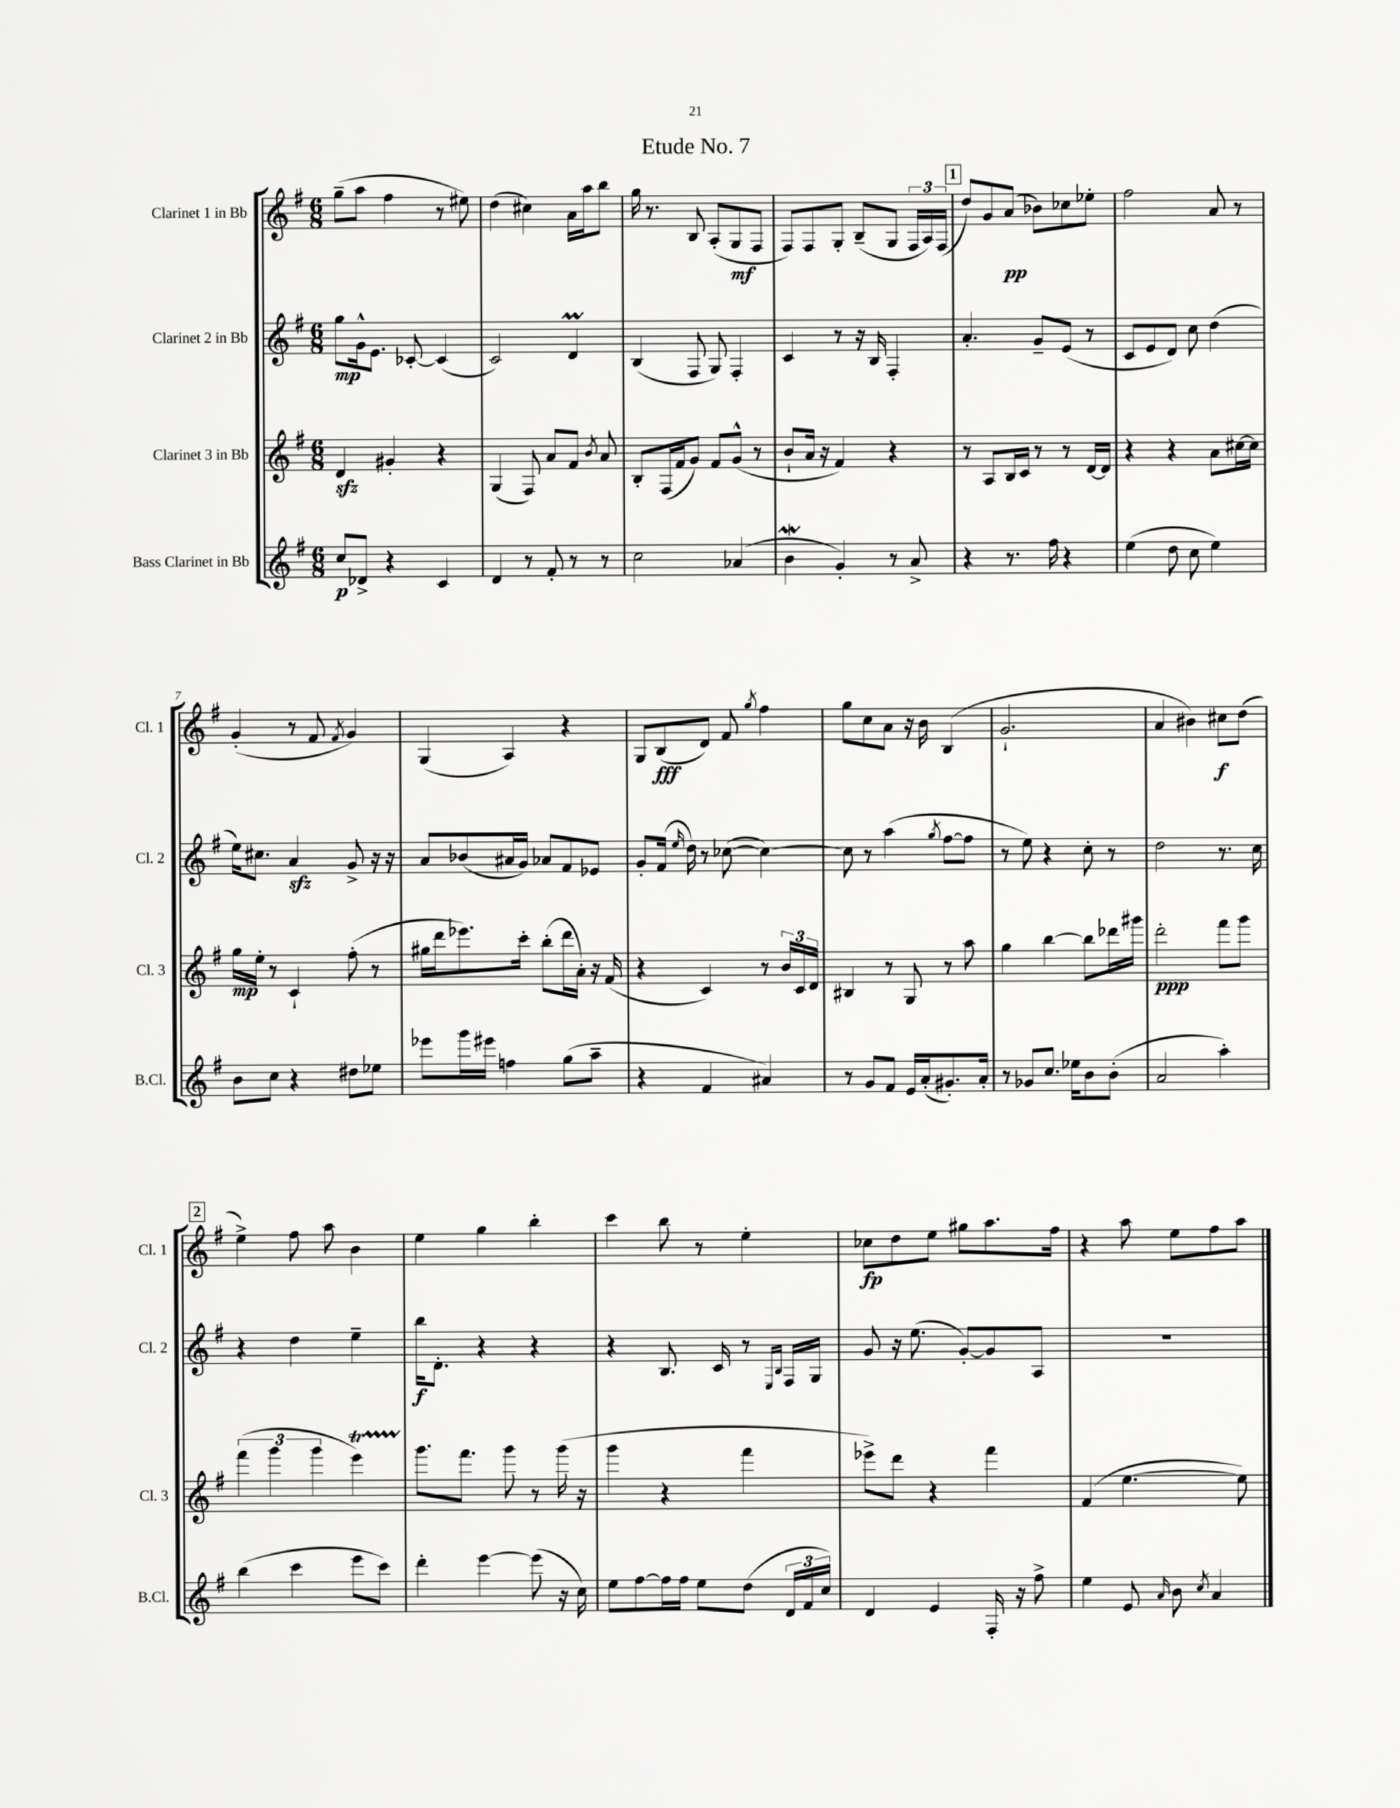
\header { title = "Etude No. 7" }
<<
\new StaffGroup <<
\new Staff = "s0" \with { instrumentName = "Clarinet 1 in Bb" shortInstrumentName = "Cl. 1" } {
    \clef treble \key g \major \numericTimeSignature \time 6/8
    \autoBeamOff g''8[--( a''8] fis''4 r8 eis''8) |
    d''4( cis''4) a'16[ a''16 b''8] |
    g''16 r8. b8 a8[-.( g8\mf fis8] |
    fis8[) fis8 g8]-. b8[--( g8] \tuplet 3/2 { fis16[ a16) fis16]( } |
    \mark \markup { \box "1" } d''8[) g'8 a'8]\pp( bes'8[) ces''8 ees''8]-. |
    fis''2 a'8 r8 |
    g'4-.( r8 fis'8 \acciaccatura { fis'8 } g'4) |
    g4( a4) r4 |
    g8[ b8\fff( d'8]) fis'8 \acciaccatura { g''8 } fis''4 |
    g''8[ c''8 a'8] r16 b'16 b4( |
    g'2.-! |
    a'4 bis'4) cis''8[\f d''8]( |
    \mark \markup { \box "2" } e''4->) fis''8 a''8 b'4 |
    e''4 g''4 b''4-. |
    c'''4 b''8 r8 e''4-. |
    ces''8[\fp d''8 e''8] gis''8[ a''8. fis''16] |
    r4 a''8 e''8[ fis''8 a''8] \bar "|." |
}
\new Staff = "s1" \with { instrumentName = "Clarinet 2 in Bb" shortInstrumentName = "Cl. 2" } {
    \clef treble \key g \major \numericTimeSignature \time 6/8
    \autoBeamOff g''8[\mp g'16-^ e'8.] ces'8~-. ces'4( |
    c'2) d'4\prall |
    b4( fis8 g8) fis4-. |
    c'4 r8 r16 b16 fis4-. |
    \mark \markup { \box "1" } a'4.-. g'8[-- e'8]( r8 |
    c'8[ e'8 d'8]) c''8 d''4( |
    e''16[) cis''8.] a'4\sfz g'8-> r16 r16 |
    a'8[ bes'8( ais'16 g'16]) aes'8[ fis'8 ees'8] |
    g'8[-. fis'16]( \grace { e''16 } d''16) r8 ces''8~( ces''4~) |
    ces''8 r8 a''4( \acciaccatura { g''8 } fis''8[~ fis''8] |
    r8 e''8) r4 c''8-. r8 |
    d''2 r8. c''16 |
    \mark \markup { \box "2" } r4 d''4 e''4-- |
    b''16[\f d'8.]-. r4 r4 |
    r4 b8. c'16 r8 \grace { e16[ b16] } fis16[ g16] |
    g'8 r16 e''8.( g'8[~-.) g'8 a8] |
    r2. \bar "|." |
}
\new Staff = "s2" \with { instrumentName = "Clarinet 3 in Bb" shortInstrumentName = "Cl. 3" } {
    \clef treble \key g \major \numericTimeSignature \time 6/8
    \autoBeamOff d'4\sfz gis'4-. r4 |
    g4( fis8) a'8[ fis'8] \acciaccatura { b'8 } a'8 |
    b8[-. fis16( fis'16 g'8]) fis'8[ g'8]-^( r8 |
    b'8[-! a'16] r16 fis'4) r4 |
    \mark \markup { \box "1" } r8 a8[ b16 c'16] r8 r8 d'16[~ d'16] |
    r4 r4 a'8[ cis''16~ cis''16] |
    g''16[\mp e''16]-. r8 c'4-! fis''8-.( r8 |
    gis''16[ d'''16 ees'''8.) c'''16]-. b''8[-.( d'''16 a'16]-.) r16 fis'16( |
    r4 c'4) r8 \tuplet 3/2 { b'16[ c'16 d'16] } |
    bis4 r8 g8 r8 a''8 |
    g''4 b''4~ b''8[ des'''16 gis'''16] |
    d'''2-.\ppp fis'''8[ g'''8] |
    \mark \markup { \box "2" } \tuplet 3/2 { fis'''4( g'''4 g'''4 } e'''4\startTrillSpan) |
    g'''8.[\stopTrillSpan fis'''8.] g'''8 r8 g'''16( r16 |
    g'''4 r4 fis'''4 |
    ees'''8[->) d'''8] r4 fis'''4 |
    fis'4( e''4.~ e''8) \bar "|." |
}
\new Staff = "s3" \with { instrumentName = "Bass Clarinet in Bb" shortInstrumentName = "B.Cl." } {
    \clef treble \key g \major \numericTimeSignature \time 6/8
    \autoBeamOff c''8[\p des'8]-> r4 c'4 |
    d'4 r8 fis'8-. r8 r8 |
    c''2 aes'4( |
    b'4\mordent g'4-.) r8 a'8-> |
    \mark \markup { \box "1" } r4 r8. fis''16 r4 |
    e''4( d''8 c''8 e''4) |
    b'8[ c''8] r4 dis''8[ ees''8] |
    ees'''8[ g'''16 eis'''16] f''4 g''8[( a''8]-- |
    r4 fis'4 ais'4) |
    r8 g'8[ fis'8] e'16[ a'16-.( gis'8.-.) a'16]-. |
    r8 ges'8[ c''8.] ees''16[ b'8 b'8]-.( |
    a'2 a''4-.) |
    \mark \markup { \box "2" } b''4( c'''4 e'''8[ c'''8]) |
    d'''4-. e'''4~ e'''8( r16 c''16) |
    e''8[ fis''8~ fis''16 fis''16] e''8[ d''8]( \tuplet 3/2 { d'16[ fis'16 c''16]) } |
    d'4 e'4 fis16-. r16 fis''8-> |
    e''4 e'8 \grace { a'16 } b'8 \acciaccatura { c''8 } a'4 \bar "|." |
}
>>
>>
